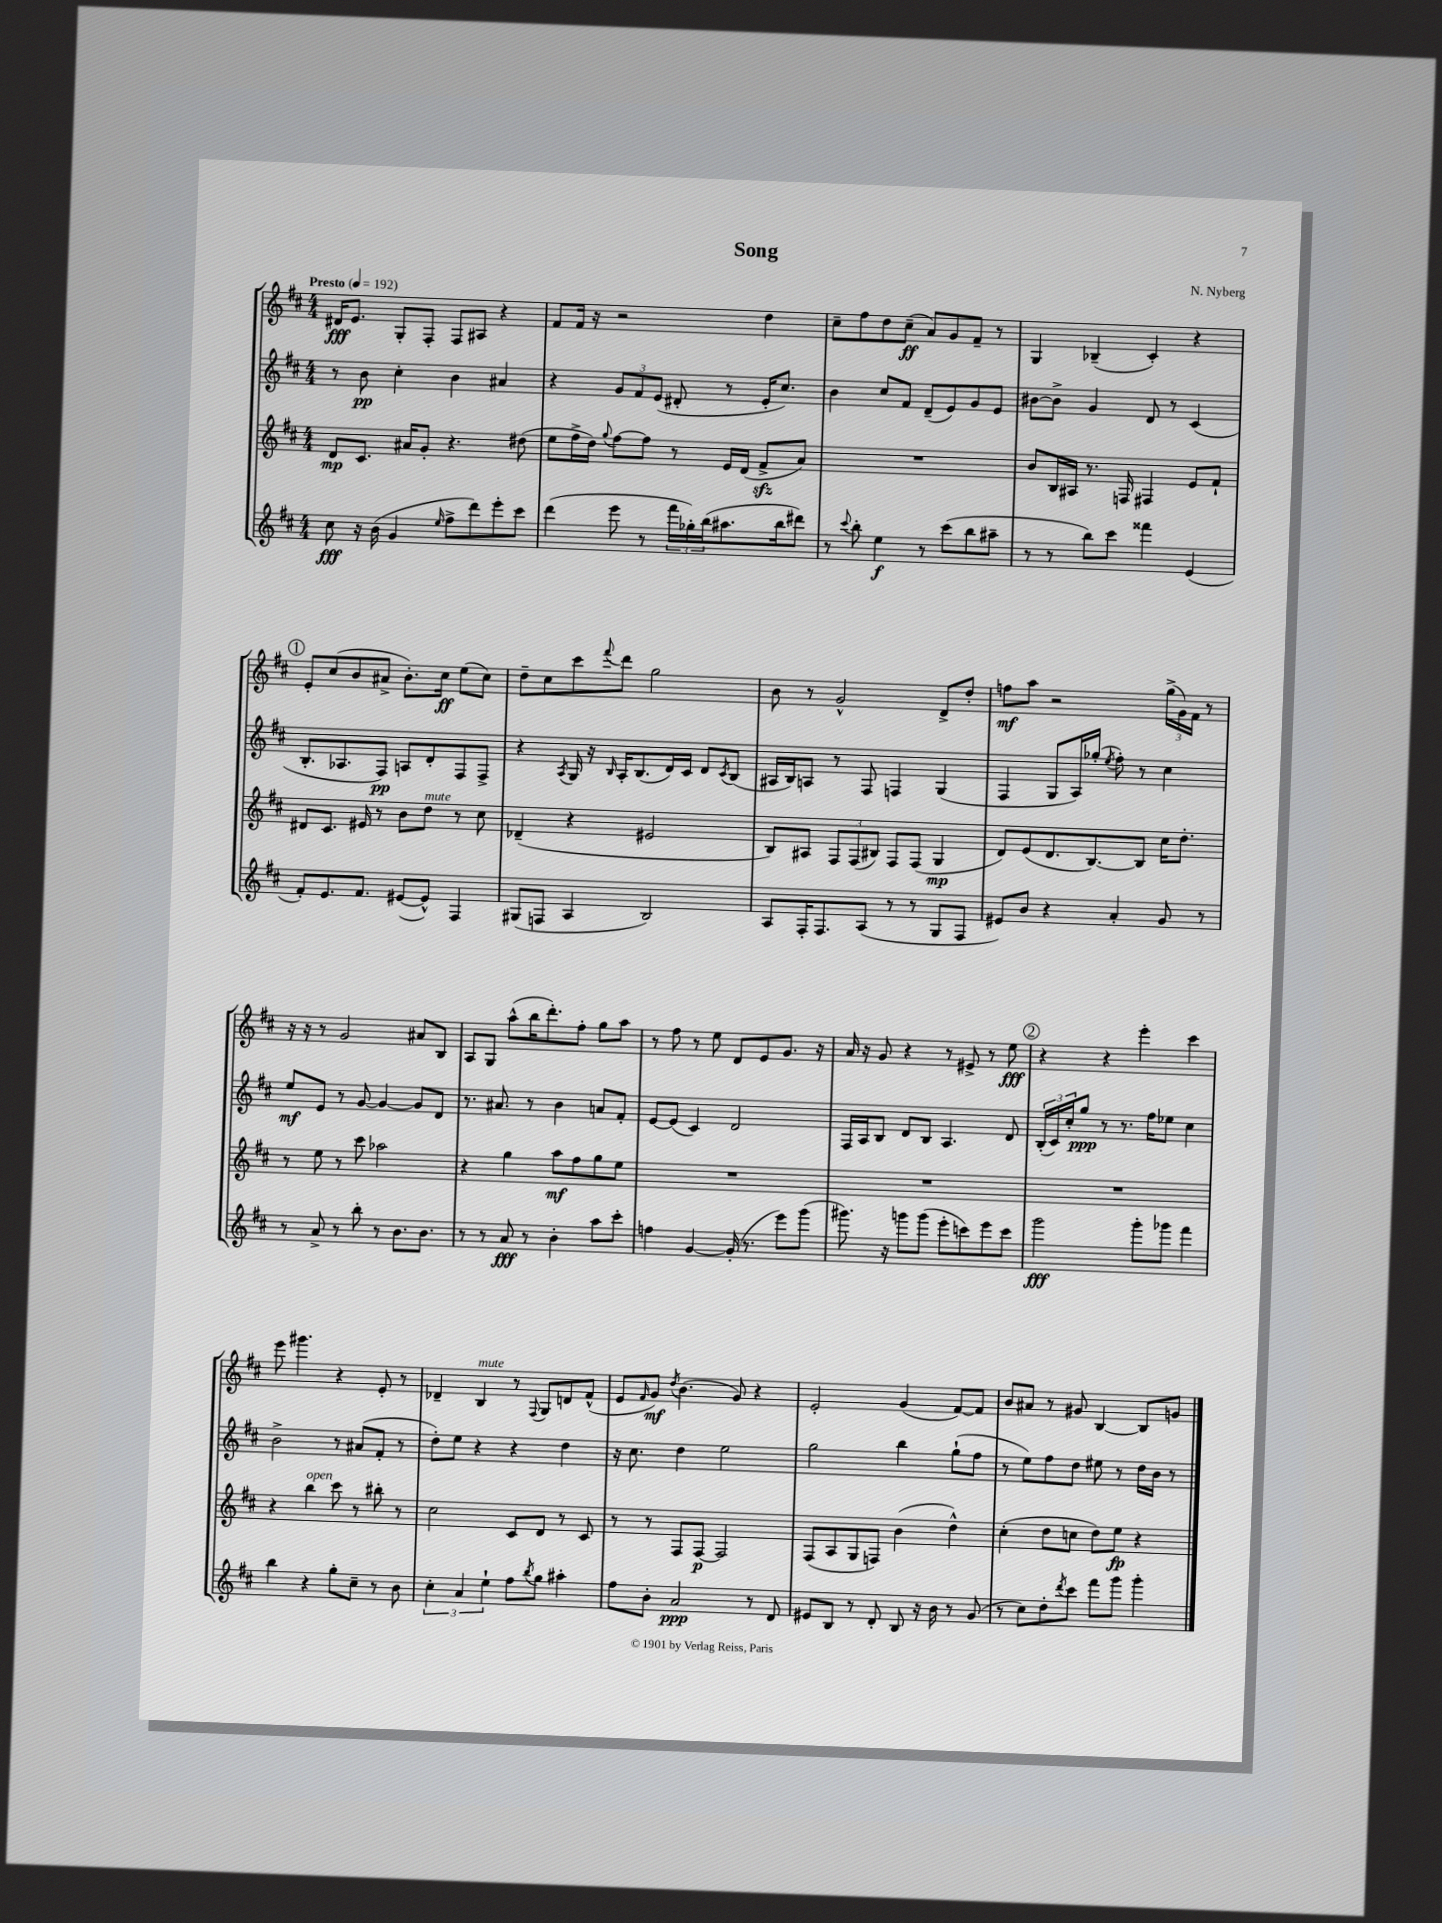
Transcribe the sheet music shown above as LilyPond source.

\header { title = "Song" composer = "N. Nyberg" }
<<
\new StaffGroup <<
\new Staff = "s0" {
    \clef treble \key d \major \numericTimeSignature \time 4/4 \tempo "Presto" 4 = 192
    dis'16\fff e'8. g8-. fis8-. fis8 ais8 r4 |
    fis'8 fis'16 r16 r2 d''4 |
    cis''8-- fis''8 d''8 cis''8--\ff( a'8) g'8 fis'8-- r8 |
    g4 bes4--( cis'4-.) r4 |
    \mark \markup { \circle "1" } e'8-. cis''8( b'8 ais'8-> b'8.-.) cis''16\ff e''8( cis''8) |
    d''8-- cis''8 cis'''8 \appoggiatura { fis'''8 } d'''8 g''2 |
    b'8 r8 g'2-^ d'8-> d''8-. |
    f''8\mf a''8 r2 \tuplet 3/2 { g''16->( g'16) fis'16 } r8 |
    r16 r16 r8 g'2 ais'8 b8 |
    a8 g8 a''8-^( b''16 d'''8.-.) fis''8-. g''8 a''8 |
    r8 fis''8 r8 e''8 d'8 e'8 g'8. r16 |
    a'16 r16 g'8 r4 r8 eis'8-> r8 e''8\fff |
    \mark \markup { \circle "2" } r4 r4 e'''4-. cis'''4 |
    e'''8 gis'''4. r4 e'8-. r8 |
    des'4-- b4^\markup { \italic "mute" } r8 \appoggiatura { fis8 } g8 d'8 fis'8-^( |
    e'8 \grace { fis'16 } g'8\mf) \acciaccatura { d''8 } b'4.( g'8) r4 |
    e'2-. g'4( fis'8~) fis'8 |
    b'8 ais'8 r8 gis'8 b4~ b8 g'8 \bar "|." |
}
\new Staff = "s1" {
    \clef treble \key d \major \numericTimeSignature \time 4/4
    r8 b'8\pp cis''4-. b'4 ais'4 |
    r4 \tuplet 3/2 { g'8 fis'8 e'8( } dis'8-. r8 e'16-. cis''8.) |
    b'4 cis''8 fis'8 d'8--( e'8) g'8 e'8 |
    bis'8~ bis'8-> g'4 d'8 r8 cis'4( |
    \mark \markup { \circle "1" } b8.-. aes8. fis8\pp) a8 d'8-. fis8 fis8-> |
    r4 \acciaccatura { a8 } g16 r16 \grace { b16 } a16-. b8.( d'16) cis'16 d'8 \acciaccatura { cis'8 } b8( |
    ais16 b16) a8 r8 fis8 f4 g4( |
    fis4 g8 a16) ges''16-.( \acciaccatura { e''8 } fis''8-.) r8 cis''4 |
    e''8\mf e'8 r8 g'8~ g'4~ g'8 d'8 |
    r8. ais'8. r8 b'4 a'8 fis'8-. |
    e'8~ e'8( cis'4) d'2 |
    fis16 a16 b8 d'8 b8 a4. d'8 |
    \mark \markup { \circle "2" } \tuplet 3/2 { b16-.( cis'16) cis''16-. } g''8\ppp r8 r8. fis''16 ees''8 cis''4 |
    b'2-> r8 ais'8( fis'8-. r8 |
    d''8-.) e''8 r4 r4 d''4 |
    r16 cis''8. d''4 e''2 |
    g''2 b''4 g''8-!( fis''8 |
    r8 e''8) fis''8 d''8 eis''8 r8 d''16 b'16 r8 \bar "|." |
}
\new Staff = "s2" {
    \clef treble \key d \major \numericTimeSignature \time 4/4
    d'8\mp cis'8. ais'16 g'8-. r4. dis''8( |
    e''8 fis''16-> d''16) \appoggiatura { g''8 } fis''8~ fis''8 r8 e'16 d'16( fis'8->\sfz a'8) |
    R1 |
    b'8 b16 ais16 r8. f16 fis4 e'8 fis'8-! |
    \mark \markup { \circle "1" } dis'8 cis'8. eis'16 r8 b'8 d''8^\markup { \italic "mute" } r8 cis''8 |
    des'4--( r4 eis'2 |
    b8) ais8 \tuplet 3/2 { fis8 fis8( bis8) } fis8 fis8( g4\mp |
    d'8) e'8( d'8. b8.~) b8 cis''16 d''8.-. |
    r8 e''8 r8 cis'''8 aes''2 |
    r4 g''4 a''8\mf fis''8 g''8 e''8 |
    R1 |
    R1 |
    \mark \markup { \circle "2" } R1 |
    r4 b''4^\markup { \italic "open" } cis'''8 r8 bis''8-. r8 |
    cis''2 cis'8 d'8 r8 cis'8 |
    r8 r8 fis8 fis8~\p fis2 |
    fis8( a8 g8 f8) b'4( d''4-^) |
    cis''4-.( d''8 c''8 d''8) e''8\fp r4 \bar "|." |
}
\new Staff = "s3" {
    \clef treble \key d \major \numericTimeSignature \time 4/4
    cis''8\fff r16 b'16( g'4 \grace { e''16 } fis''8-> d'''8) e'''8-. cis'''8 |
    d'''4( e'''8 r8 \tuplet 3/2 { fis'''16 ges''16-.) b''16( } ais''8. b''16 dis'''8) |
    r8 \appoggiatura { cis'''8 } b''8-. e''4\f r8 cis'''8( b''8 ais''8-- |
    r8 r8 b''8) cis'''8 fisis'''4 e'4( |
    \mark \markup { \circle "1" } fis'8-.) e'8. fis'8. eis'8~( eis'8-^) fis4 |
    gis8( f8 a4 b2) |
    a8 fis16-. fis8. a8( r8 r8 g8 fis8 |
    eis'8) b'8 r4 a'4-. g'8 r8 |
    r8 a'8-> r8 b''8-. r8 b'8. b'8. |
    r8 r8 a'8\fff r8 b'4-. a''8 cis'''8-. |
    f''4 g'4~ g'16-.( r8. e'''8) g'''8( |
    gis'''8.) r16 g'''8 g'''8( e'''8-. c'''8) e'''8 c'''8 |
    \mark \markup { \circle "2" } g'''2\fff g'''8-. ges'''8 fis'''4 |
    b''4 r4 g''8-. cis''8-- r8 b'8 |
    \tuplet 3/2 { cis''4-. a'4 e''4-! } fis''8 \acciaccatura { b''8 } g''8 ais''4-. |
    fis''8 b'8-. a'2\ppp r8 d'8 |
    eis'8 b8 r8 d'8-. b8 r16 b'16 r8 g'8( |
    r8 cis''8) d''8-. \acciaccatura { d'''8 } cis'''8 fis'''8 g'''8 g'''4-. \bar "|." |
}
>>
>>
\layout { \context { \Score \remove "Bar_number_engraver" } }
